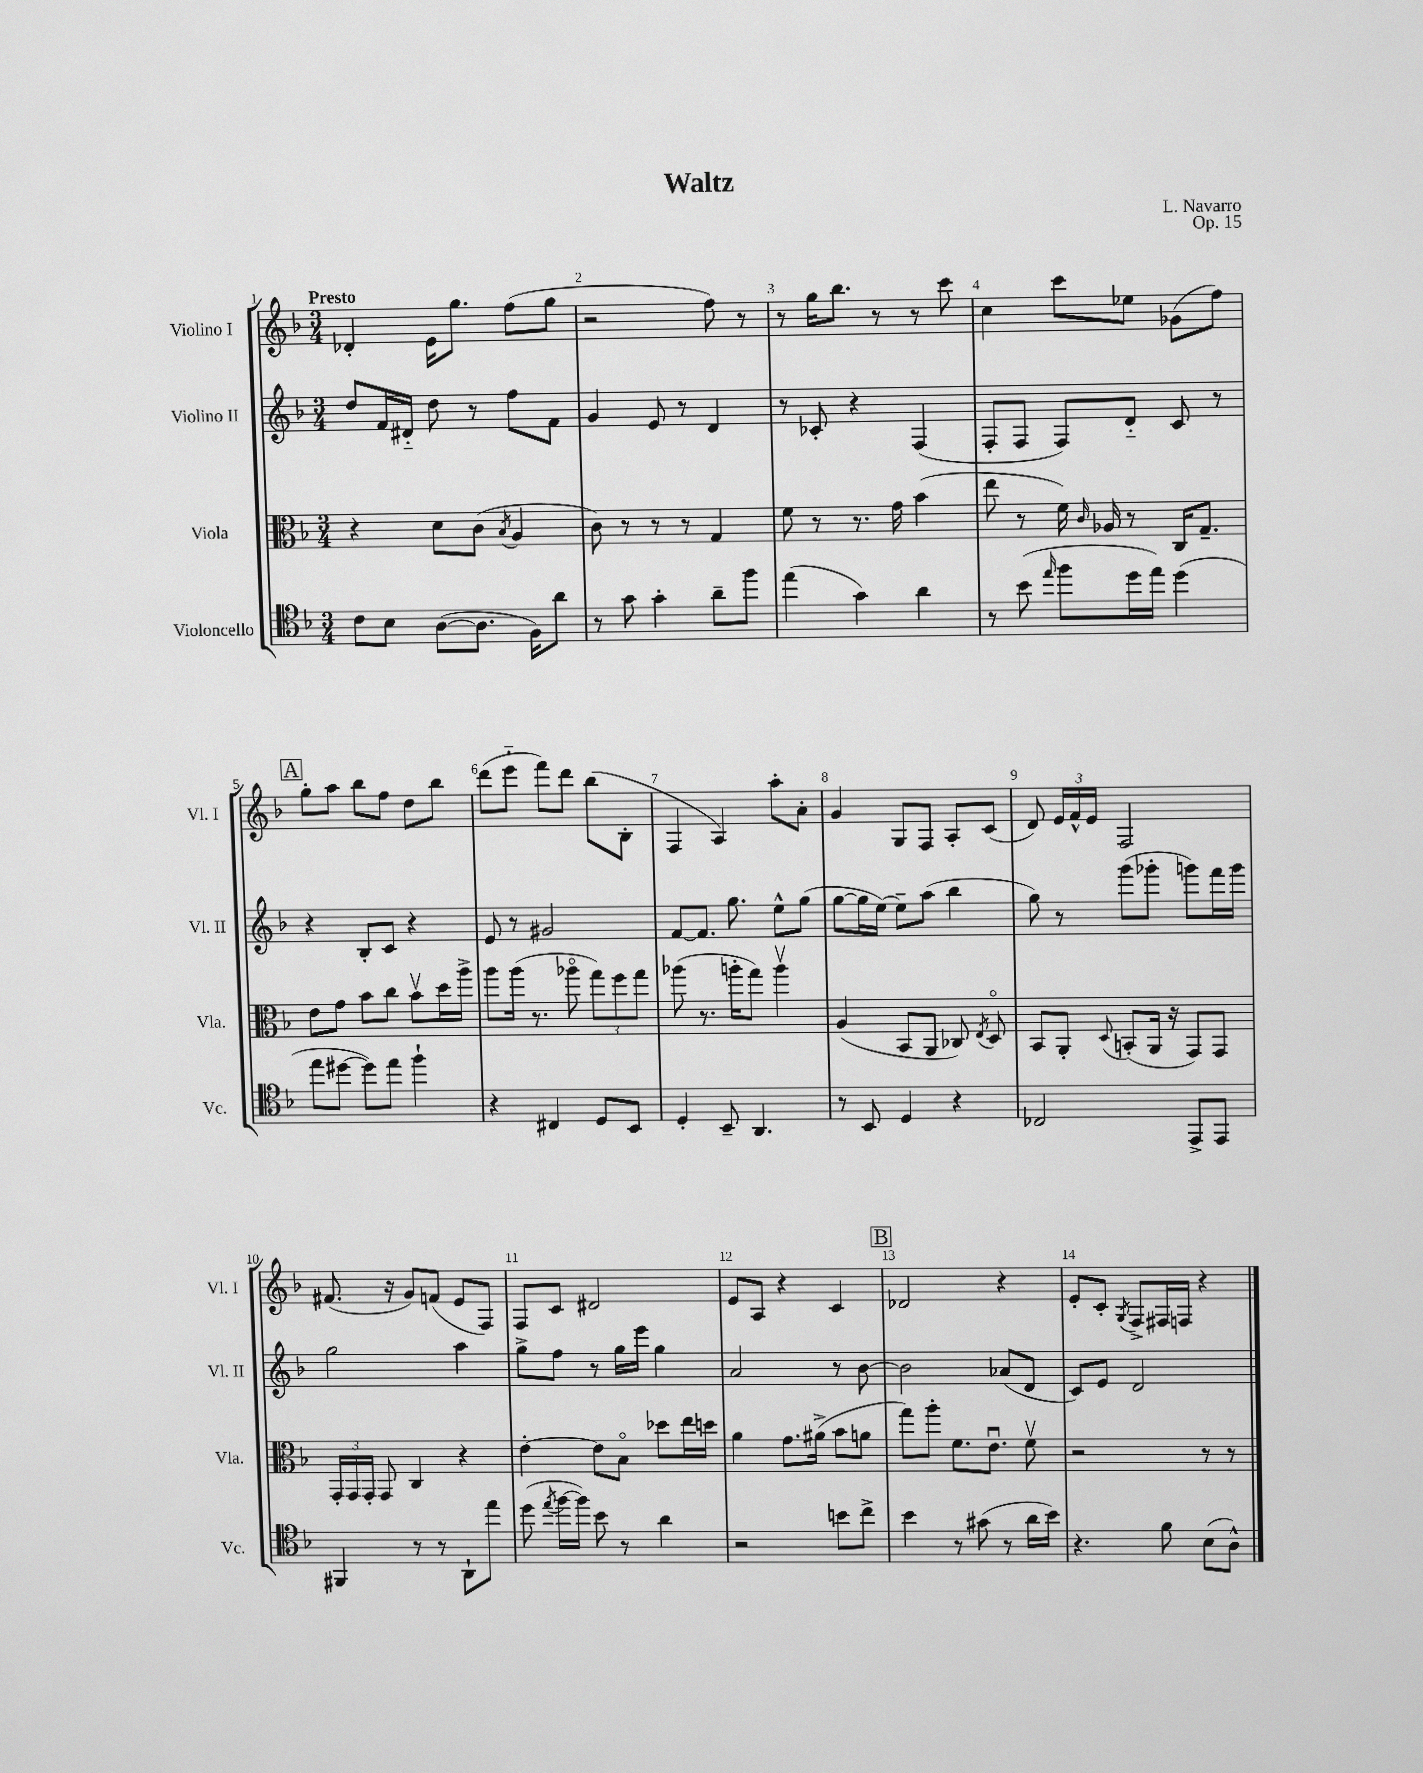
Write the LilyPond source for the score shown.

\header { title = "Waltz" composer = "L. Navarro" opus = "Op. 15" }
<<
\new StaffGroup <<
\new Staff = "s0" \with { instrumentName = "Violino I" shortInstrumentName = "Vl. I" } {
    \clef treble \key f \major \numericTimeSignature \time 3/4 \tempo "Presto"
    \autoBeamOff des'4-. e'16[ g''8.] f''8[( g''8] |
    r2 f''8) r8 |
    r8 g''16[ bes''8.] r8 r8 c'''8 |
    c''4 c'''8[ ees''8] ges'8[( f''8]) |
    \mark \markup { \box "A" } g''8[-. a''8] bes''8[ f''8] d''8[ bes''8] |
    d'''8[( e'''8]-_ f'''8[) d'''8] bes''8[( bes8]-. |
    f4 a4) a''8[-. a'8]-. |
    g'4 g8[ f8] a8[-. c'8]( |
    d'8) \tuplet 3/2 { e'16[ f'16-^ e'16] } f2 |
    fis'8.( r16 g'8[) f'8]( e'8[ f8]) |
    f8[ c'8] dis'2 |
    e'8[ a8] r4 c'4 |
    \mark \markup { \box "B" } des'2 r4 |
    e'8[-. c'8]-. \acciaccatura { g8 } f8[-> fis16 f16] r4 \bar "|." |
}
\new Staff = "s1" \with { instrumentName = "Violino II" shortInstrumentName = "Vl. II" } {
    \clef treble \key f \major \numericTimeSignature \time 3/4
    \autoBeamOff d''8[ f'16 dis'16]-_ d''8 r8 f''8[ f'8] |
    g'4 e'8 r8 d'4 |
    r8 ces'8-. r4 f4( |
    f8[-. f8] f8[) d'8]-_ c'8 r8 |
    \mark \markup { \box "A" } r4 bes8[-. c'8] r4 |
    e'8 r8 gis'2 |
    f'8[~ f'8.] g''8. e''8[-^ g''8]( |
    g''8[~ g''16 e''16]~) e''8[-- a''8]( bes''4 |
    g''8) r8 g'''8[( ges'''8]-. g'''8[) f'''16 g'''16] |
    g''2 a''4 |
    g''8[-> f''8] r8 g''16[ e'''16] g''4 |
    a'2 r8 bes'8~ |
    \mark \markup { \box "B" } bes'2 aes'8[( d'8] |
    c'8[) e'8] d'2 \bar "|." |
}
\new Staff = "s2" \with { instrumentName = "Viola" shortInstrumentName = "Vla." } {
    \clef alto \key f \major \numericTimeSignature \time 3/4
    \autoBeamOff r4 d'8[ c'8]( \acciaccatura { bes8 } a4 |
    c'8) r8 r8 r8 g4 |
    f'8 r8 r8. g'16 bes'4( |
    e''8 r8 f'16) \grace { c'16 } aes16 r8 c16[ g8.]-- |
    \mark \markup { \box "A" } e'8[ g'8] bes'8[ c''8] bes'8[\upbow d''16 a''16]-> |
    a''8[ a''16]( r8. aes''8\flageolet \tuplet 3/2 { g''8[) f''8 g''8] } |
    aes''8( r8. a''16[-. g''8]) a''4\upbow |
    a4( bes,8[ a,8] ces8) \acciaccatura { e8 } d8\flageolet |
    bes,8[ a,8]-. \appoggiatura { d8 } b,8[-.( a,16] r16 g,8[) g,8] |
    \tuplet 3/2 { g,16[-. g,16 g,16]-. } g,8 c4 r4 |
    e'4~-. e'8[ bes8]\flageolet des''8[ e''16 d''16] |
    a'4 g'8.[ ais'16]->( bes'8[ a'8] |
    \mark \markup { \box "B" } g''8[) a''8]-. f'8.[ e'8.]\downbow f'8\upbow |
    r2 r8 r8 \bar "|." |
}
\new Staff = "s3" \with { instrumentName = "Violoncello" shortInstrumentName = "Vc." } {
    \clef tenor \key f \major \numericTimeSignature \time 3/4
    \autoBeamOff c'8[ bes8] a8[~( a8.] f16[) a'8] |
    r8 g'8 g'4-. a'8[-- f''8] |
    e''4( g'4) a'4 |
    r8 bes'8( \grace { e''16 } f''8[ d''16 e''16]) d''4( |
    \mark \markup { \box "A" } e''8[ dis''8]~ dis''8[) e''8] f''4-! |
    r4 cis4 d8[ bes,8] |
    d4-. bes,8-- a,4. |
    r8 bes,8 d4 r4 |
    ces2 e,8[-> e,8] |
    fis,4 r8 r8 a,8[-! e''8] |
    d''8( \acciaccatura { e''8 } f''16[~ f''16]) bes'8 r8 a'4 |
    r2 b'8[ c''8]-> |
    \mark \markup { \box "B" } bes'4 r8 gis'8( r8 a'16[ bes'16]) |
    r4. f'8 bes8[( a8]-^) \bar "|." |
}
>>
>>
\layout { \context { \Score \override BarNumber.break-visibility = ##(#f #t #t) barNumberVisibility = #all-bar-numbers-visible } }
